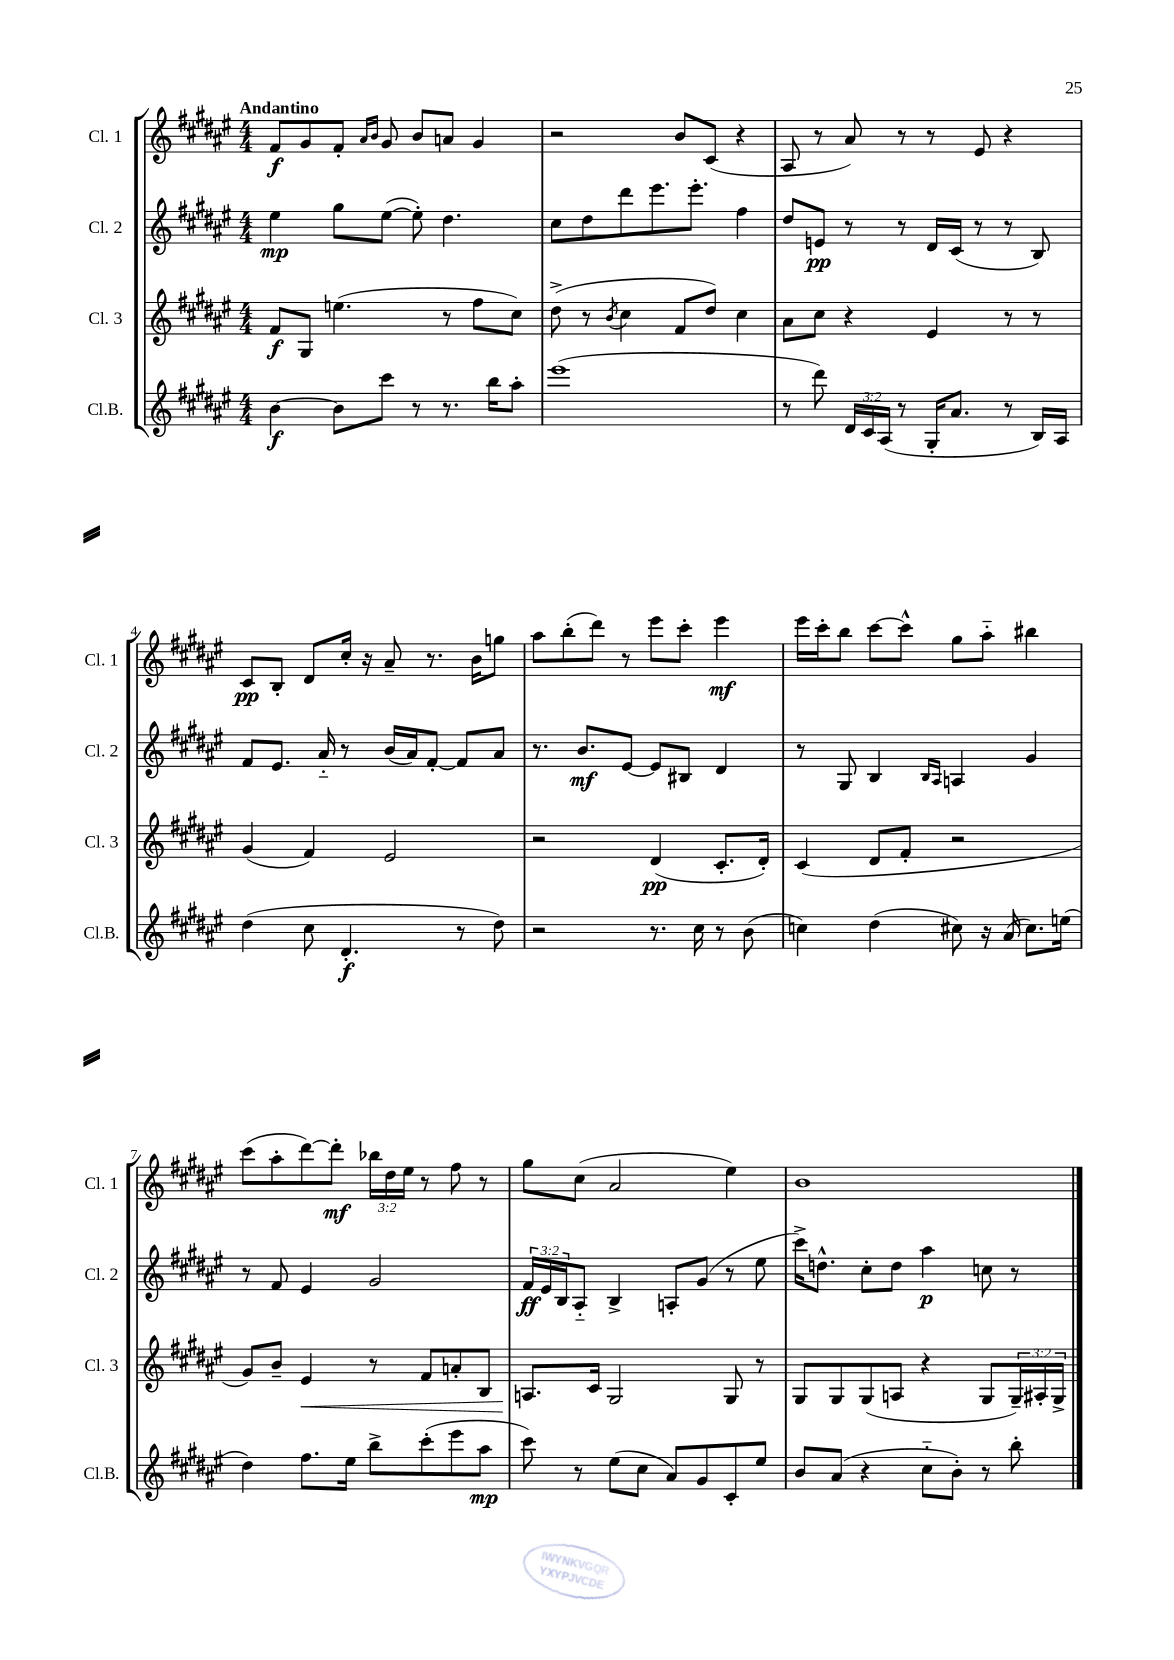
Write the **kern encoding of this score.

**kern	**kern	**kern	**kern
*staff4	*staff3	*staff2	*staff1
*clefG2	*clefG2	*clefG2	*clefG2
*k[f#c#g#d#a#e#]	*k[f#c#g#d#a#e#]	*k[f#c#g#d#a#e#]	*k[f#c#g#d#a#e#]
*M4/4	*M4/4	*M4/4	*M4/4
[4b	8f#	4ee#	8f#
.	8G#	.	8g#
8b]	(4.ee	8gg#	8f#'
.	.	.	16qqa#
.	.	.	16qqb
8ccc#	.	([8ee#	8g#
8r	.	8ee#'])	8b
8.r	8r	4.dd#	8a
.	8ff#	.	4g#
16bb	.	.	.
8aa#'	8cc#)	.	.
=	=	=	=
(1eee#	(8dd#^	8cc#	2r
.	8r	8dd#	.
.	8qb	.	.
.	4cc#	8ddd#	.
.	.	8.eee#	.
.	8f#	.	8b
.	.	8.eee#'	.
.	8dd#)	.	(8c#
.	4cc#	4ff#	4r
=	=	=	=
8r	8a#	8dd#	8A#
8ddd#)	8cc#	8e	8r
24d#	4r	8r	8a#)
24c#	.	.	.
(24A#	.	.	.
8r	.	8r	8r
16G#'	4e#	16d#	8r
8.a#	.	(16c#	.
.	.	8r	8e#
8r	8r	8r	4r
16B)	8r	8B)	.
16A#	.	.	.
=	=	=	=
(4dd#	(4g#	8f#	8c#
.	.	8.e#	8B'
8cc#	4f#)	.	8d#
.	.	16a#'~	.
4.d#'	.	8r	16cc#'
.	.	.	16r
.	2e#	(16b	8a#~
.	.	16a#)	.
.	.	[8f#'	8.r
8r	.	8f#]	.
.	.	.	16b
8dd#)	.	8a#	8gg
=	=	=	=
2r	2r	8.r	8aa#
.	.	.	(8bb'
.	.	8.b	.
.	.	.	8ddd#)
.	.	[8e#	8r
8.r	(4d#	8e#]	8eee#
.	.	8B#	8ccc#'
16cc#	.	.	.
8r	8.c#'	4d#	4eee#
(8b	.	.	.
.	16d#')	.	.
=	=	=	=
4cc)	(4c#	8r	16eee#
.	.	.	16ccc#'
.	.	8G#	8bb
(4dd#	8d#	4B	[8ccc#
.	8f#'	.	8ccc#^^]
.	.	16qqB	.
.	.	16qqA#	.
8cc#)	2r	4A	8gg#
16r	.	.	8aa#'~
(16a#	.	.	.
8.cc#)	.	4g#	4bb#
(16ee	.	.	.
=	=	=	=
4dd#)	8g#)	8r	(8ccc#
.	8b~	8f#	8aa#'
8.ff#	4e#	4e#	[8ddd#)
.	.	.	8ddd#']
16ee#	.	.	.
8bb^	8r	2g#	24bb-
.	.	.	24dd#
.	.	.	24ee#
(8ccc#'	8f#	.	8r
8eee#	8a'	.	8ff#
8aa#	8B	.	8r
=	=	=	=
8ccc#)	8.A	24f#	8gg#
.	.	24e#	.
.	.	24B	.
8r	.	8A#'~	(8cc#
.	16c#	.	.
(8ee#	2G#	4B^	2a#
8cc#	.	.	.
8a#)	.	8A'	.
8g#	.	(8g#	.
8c#'	8G#	8r	4ee#)
8ee#	8r	8ee#	.
=	=	=	=
8b	8G#	16ccc#^)	1b
.	.	8.dd^^	.
(8a#	8G#	.	.
4r	(8G#	8cc#'	.
.	8A	8dd	.
8cc#'~	4r	4aa#	.
8b')	.	.	.
8r	8G#	8cc	.
8bb'	24G#~)	8r	.
.	24A#'	.	.
.	24G#^	.	.
==	==	==	==
*-	*-	*-	*-
